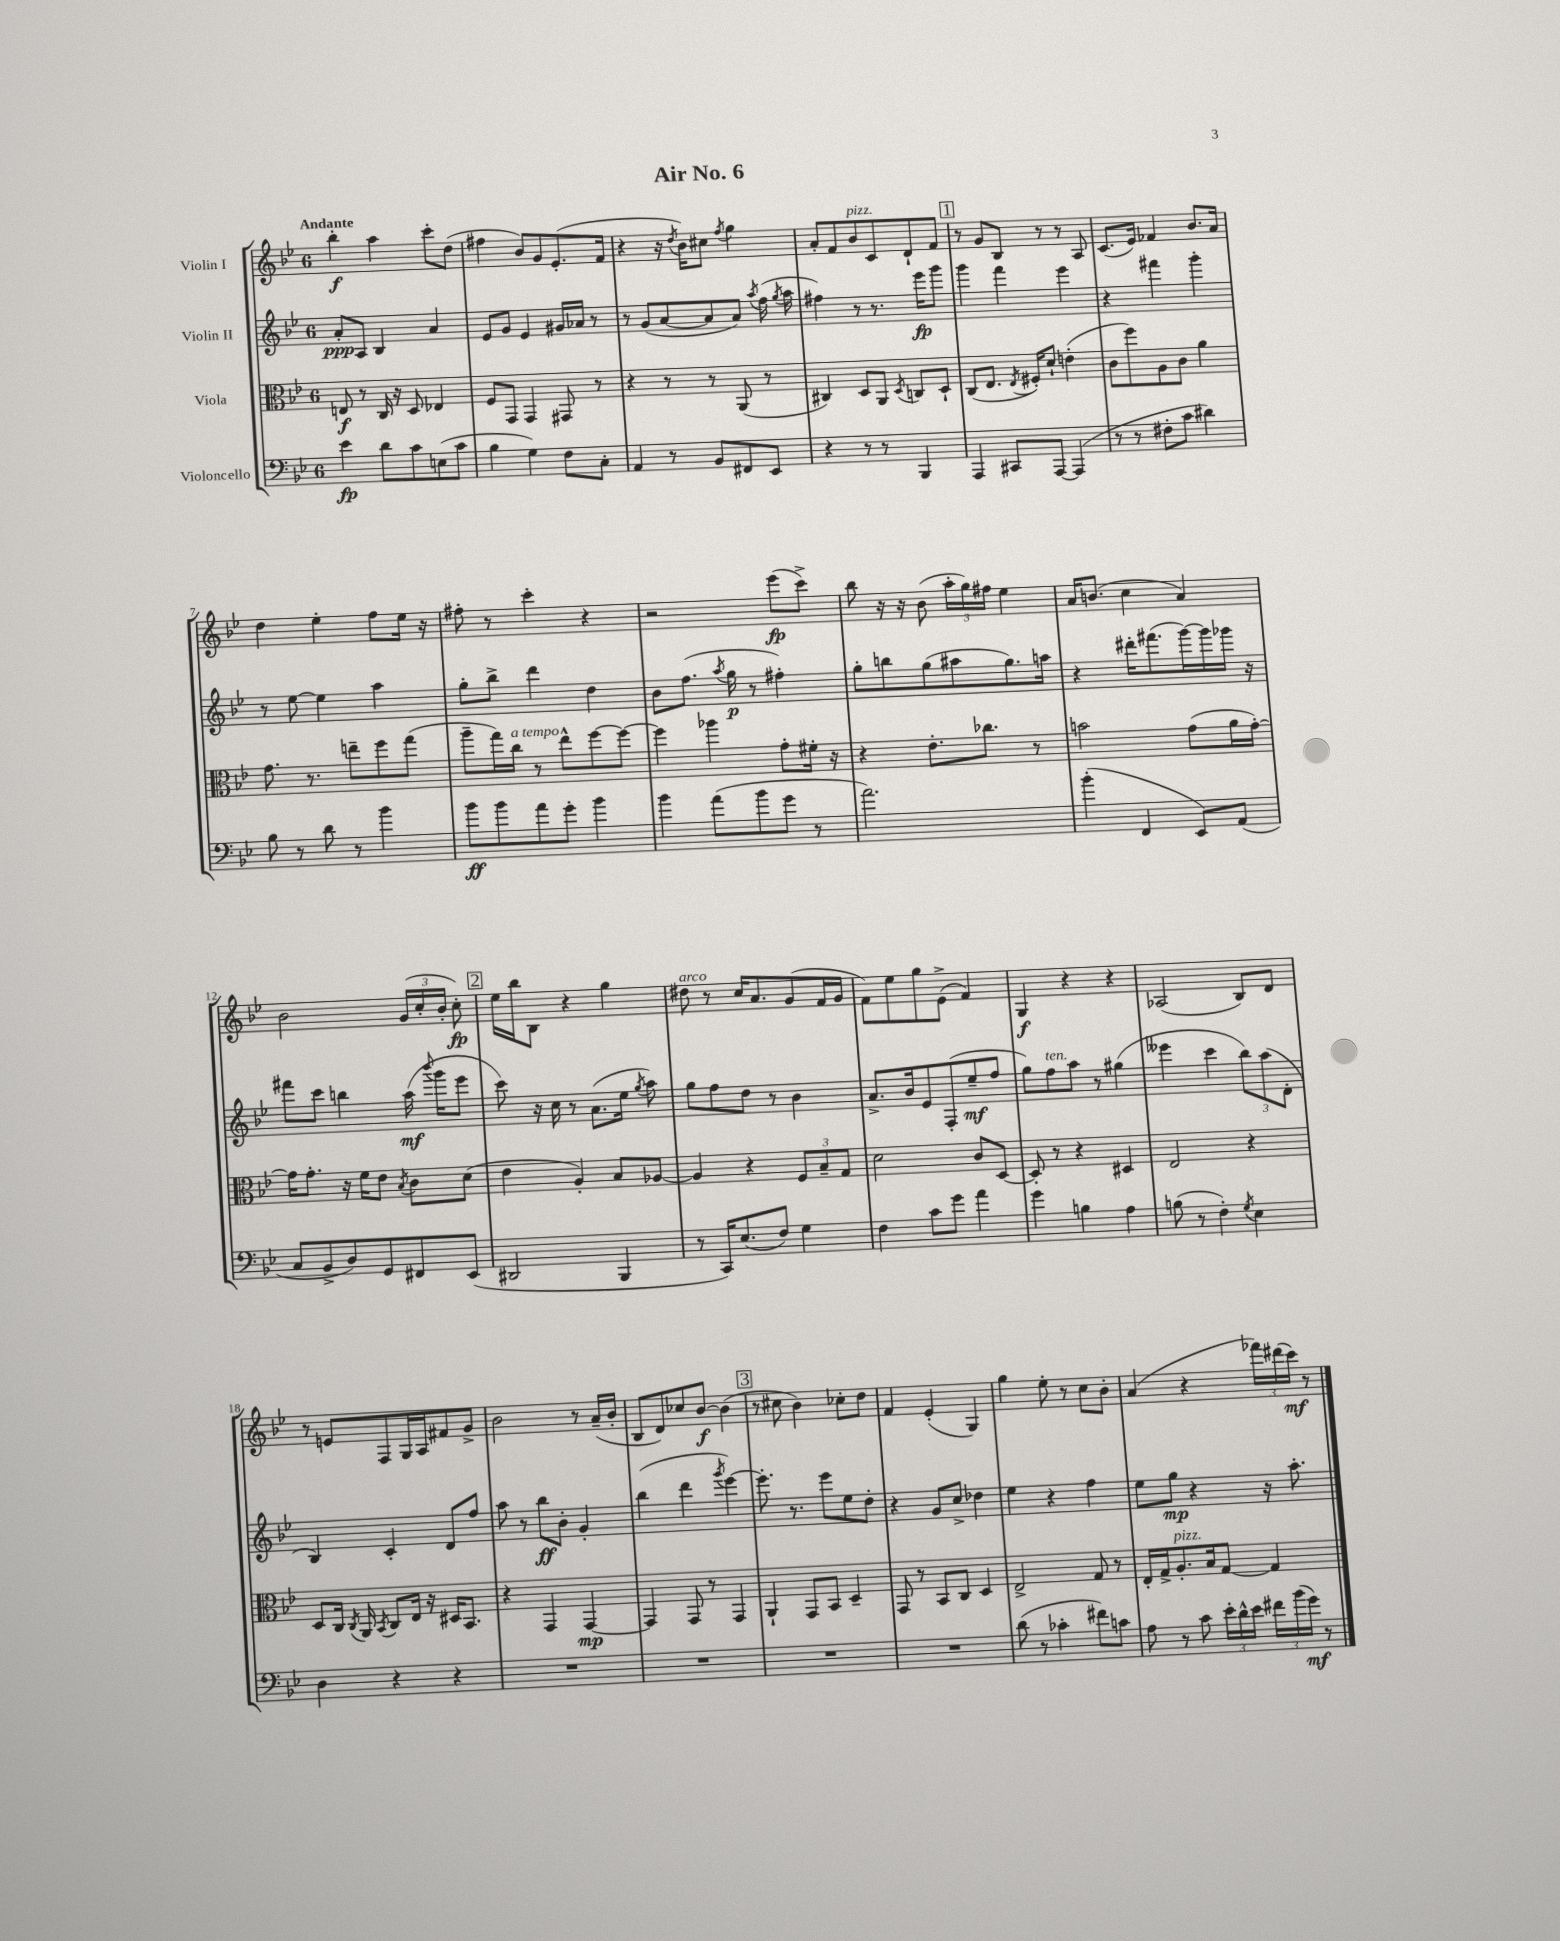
\header { title = "Air No. 6" }
<<
\new StaffGroup <<
\new Staff = "s0" \with { instrumentName = "Violin I" } {
    \clef treble \key bes \major \once \override Staff.TimeSignature.style = #'single-digit \time 6/8 \tempo "Andante"
    \autoBeamOff bes''4-.\f a''4 c'''8[-. d''8]( |
    fis''4 bes'8[) g'8 ees'8.-.( f'16] |
    r4 r16 \acciaccatura { d''8 } bes'16[) cis''8] \acciaccatura { f''8 } g''4 |
    a'8[-. f'8 bes'8^\markup { \italic "pizz." } c'8 d'8-! f'8] |
    \mark \markup { \box "1" } r8 g'8[ bes8] r8 r8 a8 |
    c'8.[( ees'16]) fes'4 bes'8.[ a'16] |
    d''4 ees''4-. f''8[ ees''16] r16 |
    fis''8-. r8 c'''4-. r4 |
    r2 ees'''8[\fp( c'''8]->) |
    bes''8 r16 r16 bes'8( \tuplet 3/2 { a''16[-. g''16) fis''16] } ees''4 |
    a'16[ b'8.]( c''4 a'4) |
    bes'2 \tuplet 3/2 { g'16[( c''16-. bes'16]-. } c''8-.\fp) |
    \mark \markup { \box "2" } ees''16[ bes''16 bes8] r4 g''4 |
    dis''8^\markup { \italic "arco" } r8 c''16[ a'8. g'8( f'16 g'16] |
    f'8[) ees''8 g''8 ees'8]->( f'4) |
    g4\f r4 r4 |
    aes2( bes8[) d'8] |
    r8 e'8[ f8 g16 a16 fis'8 g'8]-> |
    bes'2 r8 a'16[--( bes'16]-. |
    bes8[ d'8) ces''8 bes'8]~\f bes'4( |
    \mark \markup { \box "3" } r8 cis''8 bes'4) ces''8[-. d''8] |
    f'4 ees'4-.( g4) |
    g''4 ees''8-. r8 c''8[ bes'8]-. |
    a'4( r4 \tuplet 3/2 { fes'''16[) dis'''16( c'''16]\mf) } r8 \bar "|." |
}
\new Staff = "s1" \with { instrumentName = "Violin II" } {
    \clef treble \key bes \major \once \override Staff.TimeSignature.style = #'single-digit \time 6/8
    \autoBeamOff a'8[-.\ppp a8] bes4 a'4 |
    ees'8[ g'8] ees'4 gis'16[ aes'16] r8 |
    r8 g'8[( a'8~ a'8 a'8]) \acciaccatura { a''8 } f''16( \acciaccatura { g''8 } a''16 |
    fis''4) r8 r8. ees'''16[\fp g'''8] |
    \mark \markup { \box "1" } g'''4 f'''4 ees'''4 |
    r4 fis'''4 g'''4-. |
    r8 ees''8~ ees''4 a''4 |
    g''8[-. bes''8]-> d'''4 d''4 |
    bes'8[ f''8.]( \acciaccatura { a''8 } g''16\p r8 fis''4-.) |
    g''8[-. b''8 g''8( ais''8 g''8.) a''16] |
    r4 dis'''16[-. fis'''8.( g'''16~) g'''16 ges'''16] r16 |
    fis'''8[ c'''8] b''4 a''16\mf( \appoggiatura { bes'''8 } g'''16[ ees'''8] |
    \mark \markup { \box "2" } c'''8) r16 c''16 r8 a'8.[( ees''16] \acciaccatura { g''8 } a''8) |
    g''8[ f''8 d''8] r8 bes'4 |
    a'8.[-> bes'16 ees'8 f8-.( ees''8--\mf f''8] |
    g''8[) f''8^\markup { \italic "ten." } a''8] r8 gis''4( |
    eeses'''4 c'''4 \tuplet 3/2 { bes''8[) a''8( d'8]-. } |
    bes4) c'4-. d'8[ f''8] |
    a''8 r8 bes''8[\ff bes'8]-. g'4-. |
    bes''4( d'''4 \acciaccatura { g'''8 } ees'''4~) |
    \mark \markup { \box "3" } ees'''8.-. r8. ees'''8[ ees''8 d''8]-. |
    r4 g'8[ c''8]-> des''4 |
    ees''4 r4 f''4 |
    ees''8[ g''8]\mp r4 r16 a''8.-. \bar "|." |
}
\new Staff = "s2" \with { instrumentName = "Viola" } {
    \clef alto \key bes \major \once \override Staff.TimeSignature.style = #'single-digit \time 6/8
    \autoBeamOff e8\f r8 c16 r16 d8 ees4 |
    f8[ g,8] g,4 gis,8 r8 |
    r4 r8 r8 a,8( r8 |
    cis4) d8[ a,8] \acciaccatura { d8 } c8[ d8]-! |
    \mark \markup { \box "1" } c8[( ees8.] \acciaccatura { ees8 } fis16[-.) d'8]-! e'4-.( |
    c'8[ f''8) a8 c'8] a'4 |
    g'8. r8. e''8[-- f''8 g''8]( |
    a''8[-- g''16) c''16]^\markup { \italic "a tempo" } r8 ees''8[-^ f''8~ f''8]~ |
    f''4 aes''4 g'8[-. fis'16]-. r16 |
    r4 ees'8.[-. ces''8.] r8 |
    b'2 g'8[( a'16 g'16]~-.) |
    g'16[ g'8.]-. r16 f'16[ ees'8] \acciaccatura { bes8 } c'8[ d'8]( |
    \mark \markup { \box "2" } ees'4 a4-.) bes8[ aes8]~ |
    aes4 r4 \tuplet 3/2 { f8[ bes8-- g8] } |
    d'2 c'8[ d8]~ |
    d8-. r8 r4 dis4 |
    ees2 r4 |
    d8[ c16] \acciaccatura { c8 } a,16 \acciaccatura { bes,8 } c8[ ees16] r16 dis16[ bes,8.] |
    r4 g,4 g,4~\mp |
    g,4 g,8 r8 g,4 |
    \mark \markup { \box "3" } a,4-! g,8[ bes,8] d4-- |
    g,8 r8 bes,8[ c8] d4 |
    ees2-> g8 r8 |
    ees16[-. g16-> a8.-.^\markup { \italic "pizz." } bes16 g8]~ g4 \bar "|." |
}
\new Staff = "s3" \with { instrumentName = "Violoncello" } {
    \clef bass \key bes \major \once \override Staff.TimeSignature.style = #'single-digit \time 6/8
    \autoBeamOff ees'4\fp d'8[ c'8 e8( c'8] |
    bes4 g4) f8[ c8]-. |
    a,4 r8 bes,8[ fis,8 ees,8] |
    r4 r8 r8 bes,,4 |
    \mark \markup { \box "1" } a,,4 cis,8[ a,,8]~ a,,4( |
    r8 r8 fis8[-. c'8] dis'4) |
    bes8 r8 d'8 r8 bes'4 |
    bes'8[\ff bes'8 a'8 g'8]-. bes'4 |
    bes'4 a'8[( bes'8 g'8] r8 |
    a'2.) |
    bes'4-.( f,4 ees,8[) a,8]( |
    c8[ bes,8-> d8) g,8 fis,8 ees,8]( |
    \mark \markup { \box "2" } dis,2 bes,,4 |
    r8 c,16[) ees8.( f8]) g4 |
    f4 c'8[ g'8] a'4 |
    g'4 b4 a4 |
    b8( r8 f4-.) \acciaccatura { g8 } ees4 |
    d4 r4 r4 |
    R2. |
    R2. |
    \mark \markup { \box "3" } R2. |
    R2. |
    d'8( r8 ces'4-. fis'8[) c'8] |
    a8 r8 c'8 \tuplet 3/2 { ees'16[-. d'16-^ ees'16] } \tuplet 3/2 { fis'16[ bes'16( g'16]\mf) } r8 \bar "|." |
}
>>
>>
